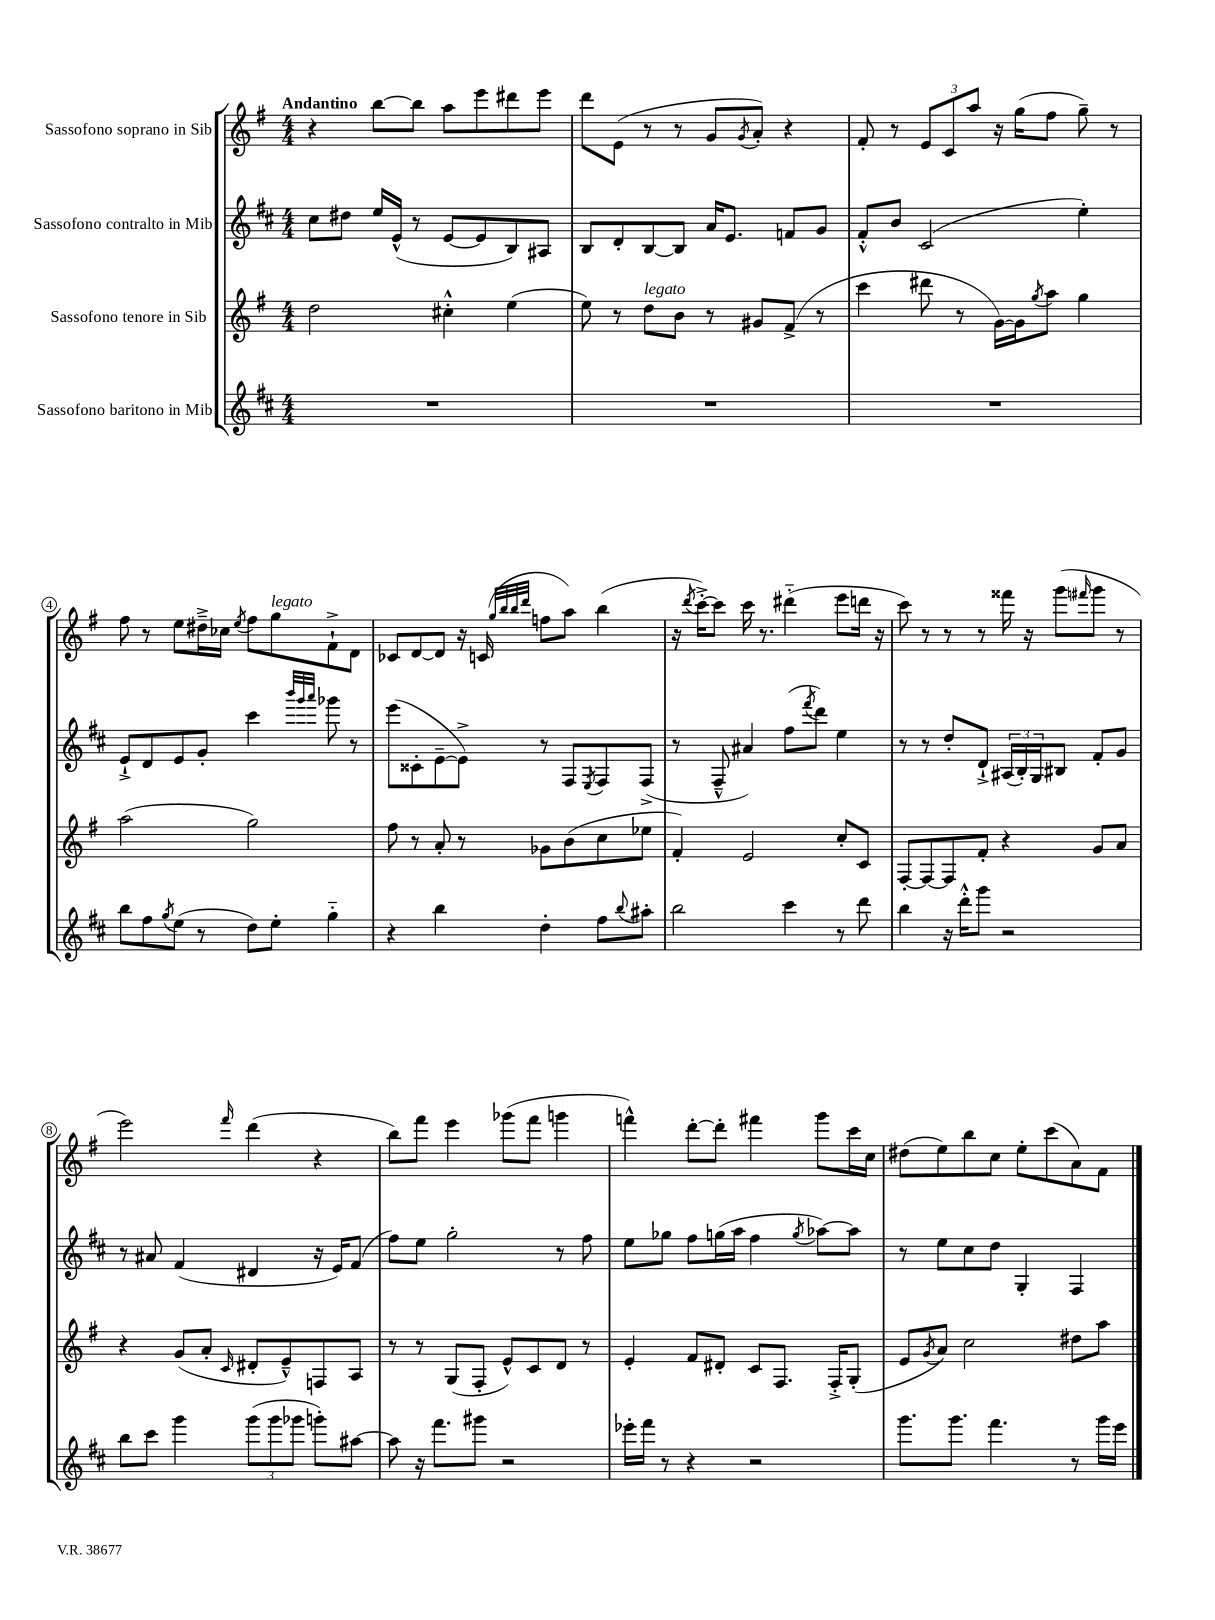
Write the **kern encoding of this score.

**kern	**kern	**kern	**kern
*part4	*part3	*part2	*part1
*staff4	*staff3	*staff2	*staff1
*I"Sassofono baritono in Mib	*I"Sassofono tenore in Sib	*I"Sassofono contralto in Mib	*I"Sassofono soprano in Sib
*clefG2	*clefG2	*clefG2	*clefG2
*k[f#c#]	*k[f#]	*k[f#c#]	*k[f#]
*M4/4	*M4/4	*M4/4	*M4/4
=1	=1	=1	=1
!	!	!	!LO:TX:a:B:t=Andantino
1r	2dd\	8cc#\L	4r
.	.	8dd#X\J	.
.	.	16ee/LL	[8bb\L
.	.	(16e^^/JJ	.
.	.	8r	8bb\J]
.	4cc#X'^^\	[8e/L	8aa\L
.	.	8e/]	8eee\
.	(4ee\	8B/)	8ddd#X\
.	.	8A#X/J	8eee\J
=2	=2	=2	=2
1r	8ee\)	8B/L	8ddd\L
.	8r	8d'/	(8e\J
!	!LO:TX:a:i:t=legato	!	!
.	8dd\L	[8B/	8r
.	8b\J	8B/J]	8r
.	8r	16a/KL	8g/L
.	.	8.e/J	.
.	.	.	8qg/
.	8g#X/L	.	8a'/J)
.	(8f#^/J	8fn/L	4r
.	8r	8g/J	.
=3	=3	=3	=3
1r	4ccc\	8f#'^^/L	8f#'/
.	.	8b/J	8r
.	8ddd#X\	(2c#/	12e/L
.	.	.	12c/
.	8r	.	.
.	.	.	12aa/J
.	[16g\LL)	.	16r
.	16g\J]	.	(16gg\KL
.	8qgg/	.	.
.	8aa\J	.	8ff#\J
.	4gg\	4ee'\)	8gg~\)
.	.	.	8r
!!LO:LB:g=z
=4	=4	=4	=4
8bb\L	(2aa\	8e`^/L	8ff#\
8ff#\	.	8d/	8r
8qgg/	.	.	.
(8ee\J	.	8e/	8ee\L
8r	.	8g'/J	16dd#X~^\L
.	.	.	16cc-X\JJ
.	.	.	8qee/
8dd\L)	2gg\)	4ccc#\	8ff#\L
!	!	!	!LO:TX:a:i:t=legato
8ee'\J	.	.	8gg\
.	.	32qqbbb/LLL	.
.	.	32qqggg/	.
.	.	32qqaaa/JJJ	.
4gg\	.	8ggg-X\	8f#`^\
.	.	8r	8d\J
=5	=5	=5	=5
4r	8ff#\	(8eee\L	8c-X/L
.	8r	8c##X'\	[8d/
4bb\	8a'/	[8e~\	8d/J]
.	8r	8e^\J])	16r
.	.	.	(16cn/
.	.	.	32qqgg/LLL
.	.	.	32qqbb/
.	.	.	32qqbb/
.	.	.	32qqddd/JJJ
4dd'\	8g-X\L	8r	8ffn\L
.	(8b\	8F#/L	8aa\J)
.	.	8qE/	.
8ff#\L	8cc\	8F#/	(4bb\
8qqbb/	.	.	.
8aa#X'\J	8ee-X\J	(8F#^/J	.
=6	=6	=6	=6
2bb\	4f#'/)	8r	16r
.	.	.	8qddd/
.	.	.	[16ccc'^\KL)
.	.	8F#~^^/	8ccc\J]
.	2e/	4a#X/)	16ccc\
.	.	.	8.r
4ccc#\	.	(8ff#\L	(4ddd#X\
.	.	8qfff#/	.
.	.	8ddd\J)	.
8r	8cc'/L	4ee\	8eee\L
8ddd\	8c/J	.	16dddn\Jk
.	.	.	16r
=7	=7	=7	=7
4bb\	[8F#'/L	8r	8ccc\)
.	8F#/_	8r	8r
16r	8F#/]	8dd'/L	8r
16ddd'^^\KL	.	.	.
8ggg\J	8f#'/J	8d`^/J	8r
2r	4r	(24A#X/LL	16fff##X\
.	.	24B'/)	.
.	.	.	16r
.	.	24G/J	.
.	.	8B#X/J	(8ggg\L
.	.	.	16qqfff#X/
.	8g/L	8f#'/L	8ggg\J
.	8a/J	8g/J	8r
!!LO:LB:g=z
=8	=8	=8	=8
8bb\L	4r	8r	2eee\)
8ccc#\J	.	8a#X/	.
4ggg\	(8g/L	(4f#/	.
.	8a'/J	.	.
.	16qqc/	.	16qqfff#/
(12ggg\L	8d#X'/L	4d#X/	(4ddd\
12ggg\	.	.	.
.	8e~^^/)	.	.
12ggg-X\J	.	.	.
8gggn'\L)	8Fn/	16r	4r
.	.	16e/KL)	.
[8aa#X\J	8A/J	(8f#/J	.
=9	=9	=9	=9
8aa#\]	8r	8ff#\L)	8bb\L)
16r	8r	8ee\J	8fff#\J
8.fff#\L	.	.	.
.	(8G/L	2gg'\	4eee\
8ggg#X\J	8F#'/J	.	.
2r	8e^^/L)	.	(8ggg-X\L
.	8c/	.	8fff#\J
.	8d/J	8r	4gggn\
.	8r	8ff#\	.
=10	=10	=10	=10
16eee-X'\LL	4e'/	8ee\L	4fffn^^\)
16fff#\JJ	.	.	.
8r	.	8gg-X\J	.
4r	8f#/L	8ff#\L	[8ddd'\L
.	8d#X'/J	(16ggn\L	8ddd'\J]
.	.	16aa\JJ	.
2r	8c/L	4ff#\	4fff#X\
.	8.F#/J	.	.
.	.	8qgg/	.
.	.	[8aa-X\L)	8ggg\L
.	16F#'^/KL	.	.
.	(8G'/J	8aa-\J]	16ccc\L
.	.	.	16cc\JJ
=11	=11	=11	=11
8.ggg\L	8e/L	8r	(8dd#X\L
.	8qg/	.	.
.	8a/J)	8ee\L	8ee\)
8.ggg\J	.	.	.
.	2cc\	8cc#\	8bb\
4.fff#\	.	8dd\J	8cc\J
.	.	4G'/	8ee'\L
.	.	.	(8ccc\
8r	8dd#X\L	4F#/	8a\)
16ggg\LL	8aa\J	.	8f#\J
16eee\JJ	.	.	.
==	==	==	==
*-	*-	*-	*-
